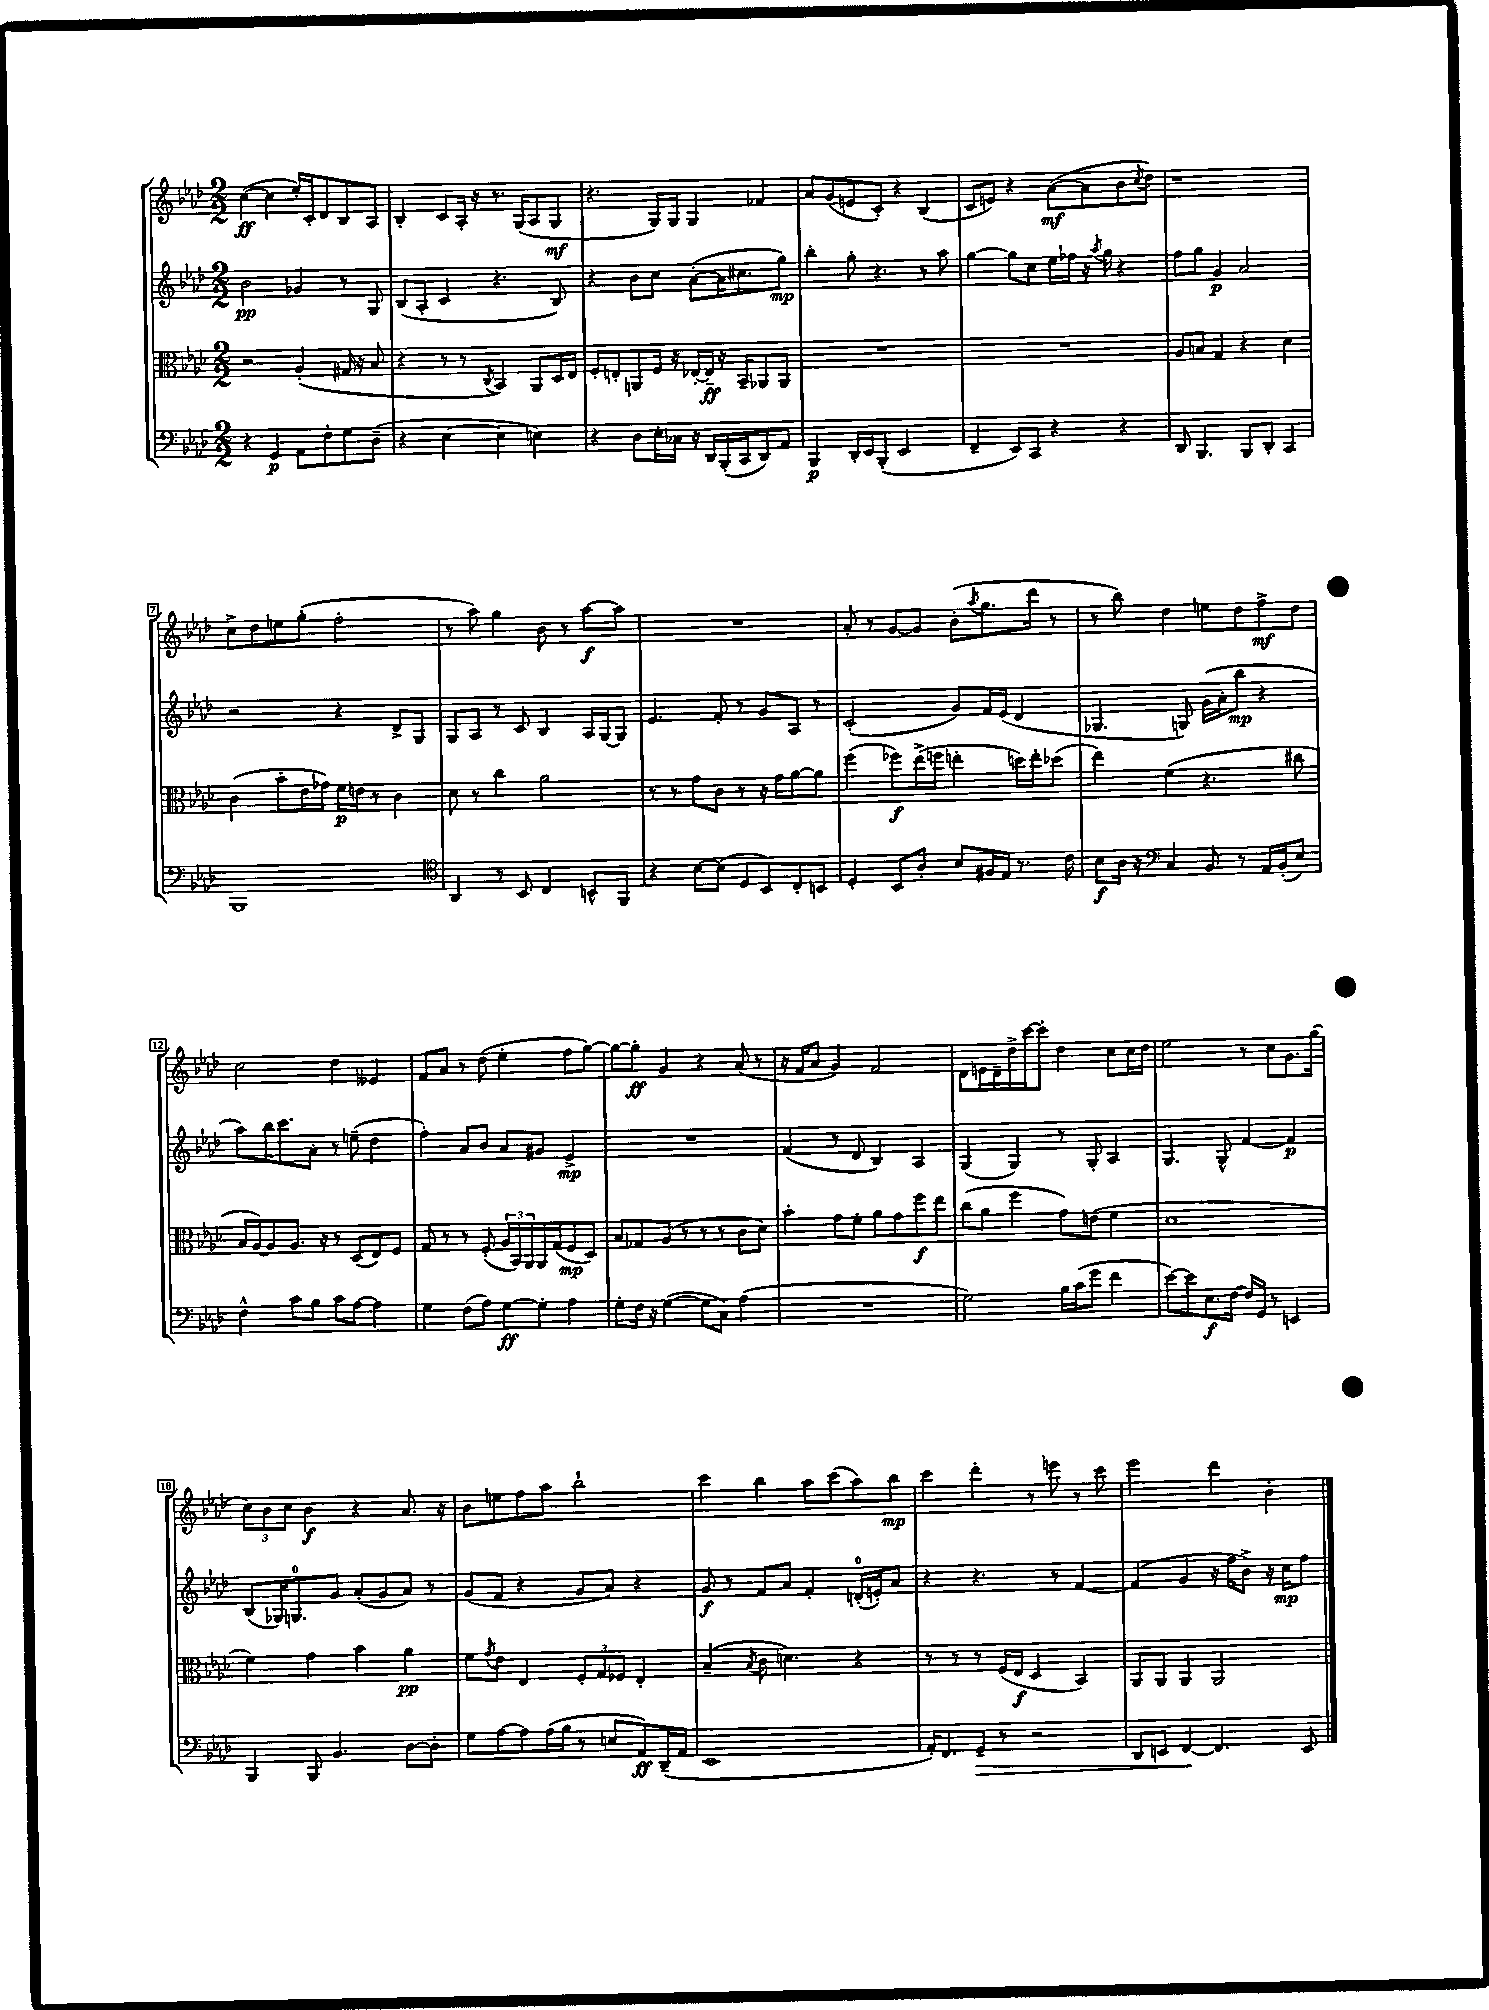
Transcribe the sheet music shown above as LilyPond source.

<<
\new StaffGroup <<
\new Staff = "s0" {
    \clef treble \key aes \major \numericTimeSignature \time 2/2
    c''4~\ff( c''4 ees''16-.) c'16-. des'8 bes8 aes8 |
    bes4-. c'8 aes16-. r16 r8. g16( aes8 g8\mf |
    r4. g16) g16 g4 fes'4 |
    aes'8 g'8( e'8 c'8-.) r4 bes4( |
    c'8 e'8) r4 aes'8~\mf( aes'8 bes'8 \acciaccatura { c''8 } des''8) |
    r1 |
    c''8-> des''8 e''8 g''8-.( f''2-. |
    r8 aes''8) g''4 bes'8 r8 aes''8~\f aes''8 |
    R1 |
    aes'8-. r8 g'8~ g'8 bes'8-.( \acciaccatura { aes''8 } g''8. des'''16 r8 |
    r8 bes''8) des''4 e''8 des''8 f''8->\mf des''8 |
    c''2 des''4 eeses'4 |
    f'8 aes'8 r8 des''8( ees''4-. f''8 g''8~) |
    g''8~ g''8-.\ff g'4 r4 aes'8( r8 |
    r16 f'16 aes'8 g'4) f'2 |
    des'8 e'16 des'16-- des''16-> c'''16~ c'''8-. des''4 c''8 c''16 des''16 |
    ees''2 r8 c''8 g'8. g''16( |
    \tuplet 3/2 { c''8) bes'8 c''8 } bes'4\f r4 aes'8. r16 |
    bes'8 e''8 f''8 aes''8 bes''2-! |
    c'''4 bes''4 aes''8 c'''8( aes''8) bes''8\mp |
    c'''4 des'''4-. r8 e'''8 r8 c'''8 |
    ees'''2 des'''4 bes'4-. \bar "|." |
}
\new Staff = "s1" {
    \clef treble \key aes \major \numericTimeSignature \time 2/2
    bes'2\pp ges'4 r8 g8 |
    bes8( aes8-. c'4 r4. bes8) |
    r4 bes'8 c''8 aes'8~-.( aes'16 cis''8. g''8\mp) |
    bes''4-. g''8-. r4. r8 aes''8 |
    g''4~ g''8 c''8 ees''16 fes''16 r16 \acciaccatura { aes''8 } g''16 r4 |
    f''8 g''8 g'4\p aes'2 |
    r2 r4 des'8-> g8 |
    g8 aes8 r8 c'8 bes4 aes16 g16~ g8 |
    ees'4. f'8-. r8 g'8 aes8 r8 |
    c'2-.( g'8) f'16 ees'16( des'4 |
    ges4. g8) g'16( aes'16-. bes''8\mp r4 |
    aes''8) bes''16 c'''8. aes'8-. r8 e''8--( des''4 |
    f''4-.) aes'8 bes'8 aes'8 gis'8 ees'4->\mp |
    R1 |
    f'4( r8 des'8 bes4) aes4 |
    g4( g4) r8 g8-. aes4 |
    g4. g8-^ f'4~ f'4\p |
    bes8( ges16) g8.-0 g'8 aes'8-.( g'8 aes'8) r8 |
    g'8( f'8 r4 g'8 aes'8) r4 |
    g'8\f r8 f'8 aes'8 f'4-. d'16-0-.( e'16-.) aes'8 |
    r4 r4. r8 f'4~ |
    f'4( g'4 r16 f''16 bes'8->) r16 c''16\mp f''8 \bar "|." |
}
\new Staff = "s2" {
    \clef alto \key aes \major \numericTimeSignature \time 2/2
    r2 aes4-.( gis16 r16 bes8 |
    r4 r8 r8 \acciaccatura { c8 } bes,4) aes,8 des16 ees16 |
    f8-. e8-. a,8 f16 r16 ees16~-. ees16--\ff r16 bes,16-- aes,8 aes,8 |
    R1 |
    R1 |
    aes8 b8 g4 r4 des'4 |
    c'4( bes'8-. ees'16 ges'16) f'16\p e'16 r8 c'4 |
    des'8 r8 c''4 aes'2 |
    r8 r8 g'8 c'8 r8 r16 g'16 aes'8~ aes'8 |
    f''4( fes''8\f) ees''16->( f''16 e''4-. d''16) e''16-. des''8( |
    ees''4) f'4( r4. cis''8 |
    bes16 aes16~) aes8 aes8. r16 r8 des8( ees8) f8 |
    g8 r8 r8 f8-.( \tuplet 3/2 { aes16 bes,16) aes,16 } aes,16 g16( f8\mp des8) |
    bes8 ges8 aes8( r8 r8 r8 c'8 des'8) |
    bes'4-. g'8 f'8-. aes'8 g'8 f''8\f ees''8 |
    c''8( aes'8 f''4 g'8) e'8( f'4 |
    des'1 |
    f'4) g'4 bes'4 aes'4\pp |
    f'8 \acciaccatura { g'8 } ees'8 ees4 \tuplet 3/2 { f8-. g8 fes8 } ees4-. |
    bes4--( \acciaccatura { bes8 } c'8 d'4.) r4 |
    r8 r8 r8 f16( ees16\f des4 bes,4) |
    aes,8 aes,8 aes,4 aes,2 \bar "|." |
}
\new Staff = "s3" {
    \clef bass \key aes \major \numericTimeSignature \time 2/2
    r4 g,4\p aes,8 f8-. g8 des8--( |
    r4 ees4~ ees4 e4) |
    r4 des8 ees16-. ces16 r16 des,16 bes,,16-.( c,16 des,8) aes,8 |
    bes,,4\p des,16-. ees,16 bes,,8-.( ees,2 |
    f,4-- ees,8) c,8 r4 r4 |
    des,8 bes,,4. bes,,8 des,8-. c,4 |
    bes,,1 |
    \clef tenor aes,4 r8 bes,8 c4 b,8-^ f,8 |
    r4 bes8~ bes8( des8 bes,8) c8-. b,8 |
    des4-. bes,8 aes8-. bes8 fis16 ees16 r8. c'16 |
    bes8\f aes16 r16 \clef bass c4 bes,8 r8 aes,16 bes,16-.( ees8) |
    f4-^ c'8 bes8 c'8 aes8~ aes4 |
    g4 f8( aes8) g8~\ff g8-. aes4 |
    g8-. f16 r16 g4~( g8 c8) aes4( |
    R1 |
    g2) bes16 c'16( g'8 f'4 |
    ees'8~) ees'8 ees8.\f f16~ f16 g,16 r8 e,4 |
    bes,,4 bes,,8 bes,4. des8~ des8-. |
    g8 aes8~ aes8 aes16( bes16 r8 e8 aes,8\ff) des,16--( aes,16 |
    ees,1 |
    aes,16-.) f,8. g,8--\> r8 r2 |
    des,8 e,8 f,4~\! f,4. e,8 \bar "|." |
}
>>
>>
\layout { \context { \Score \override BarNumber.stencil = #(make-stencil-boxer 0.1 0.3 ly:text-interface::print) } }
